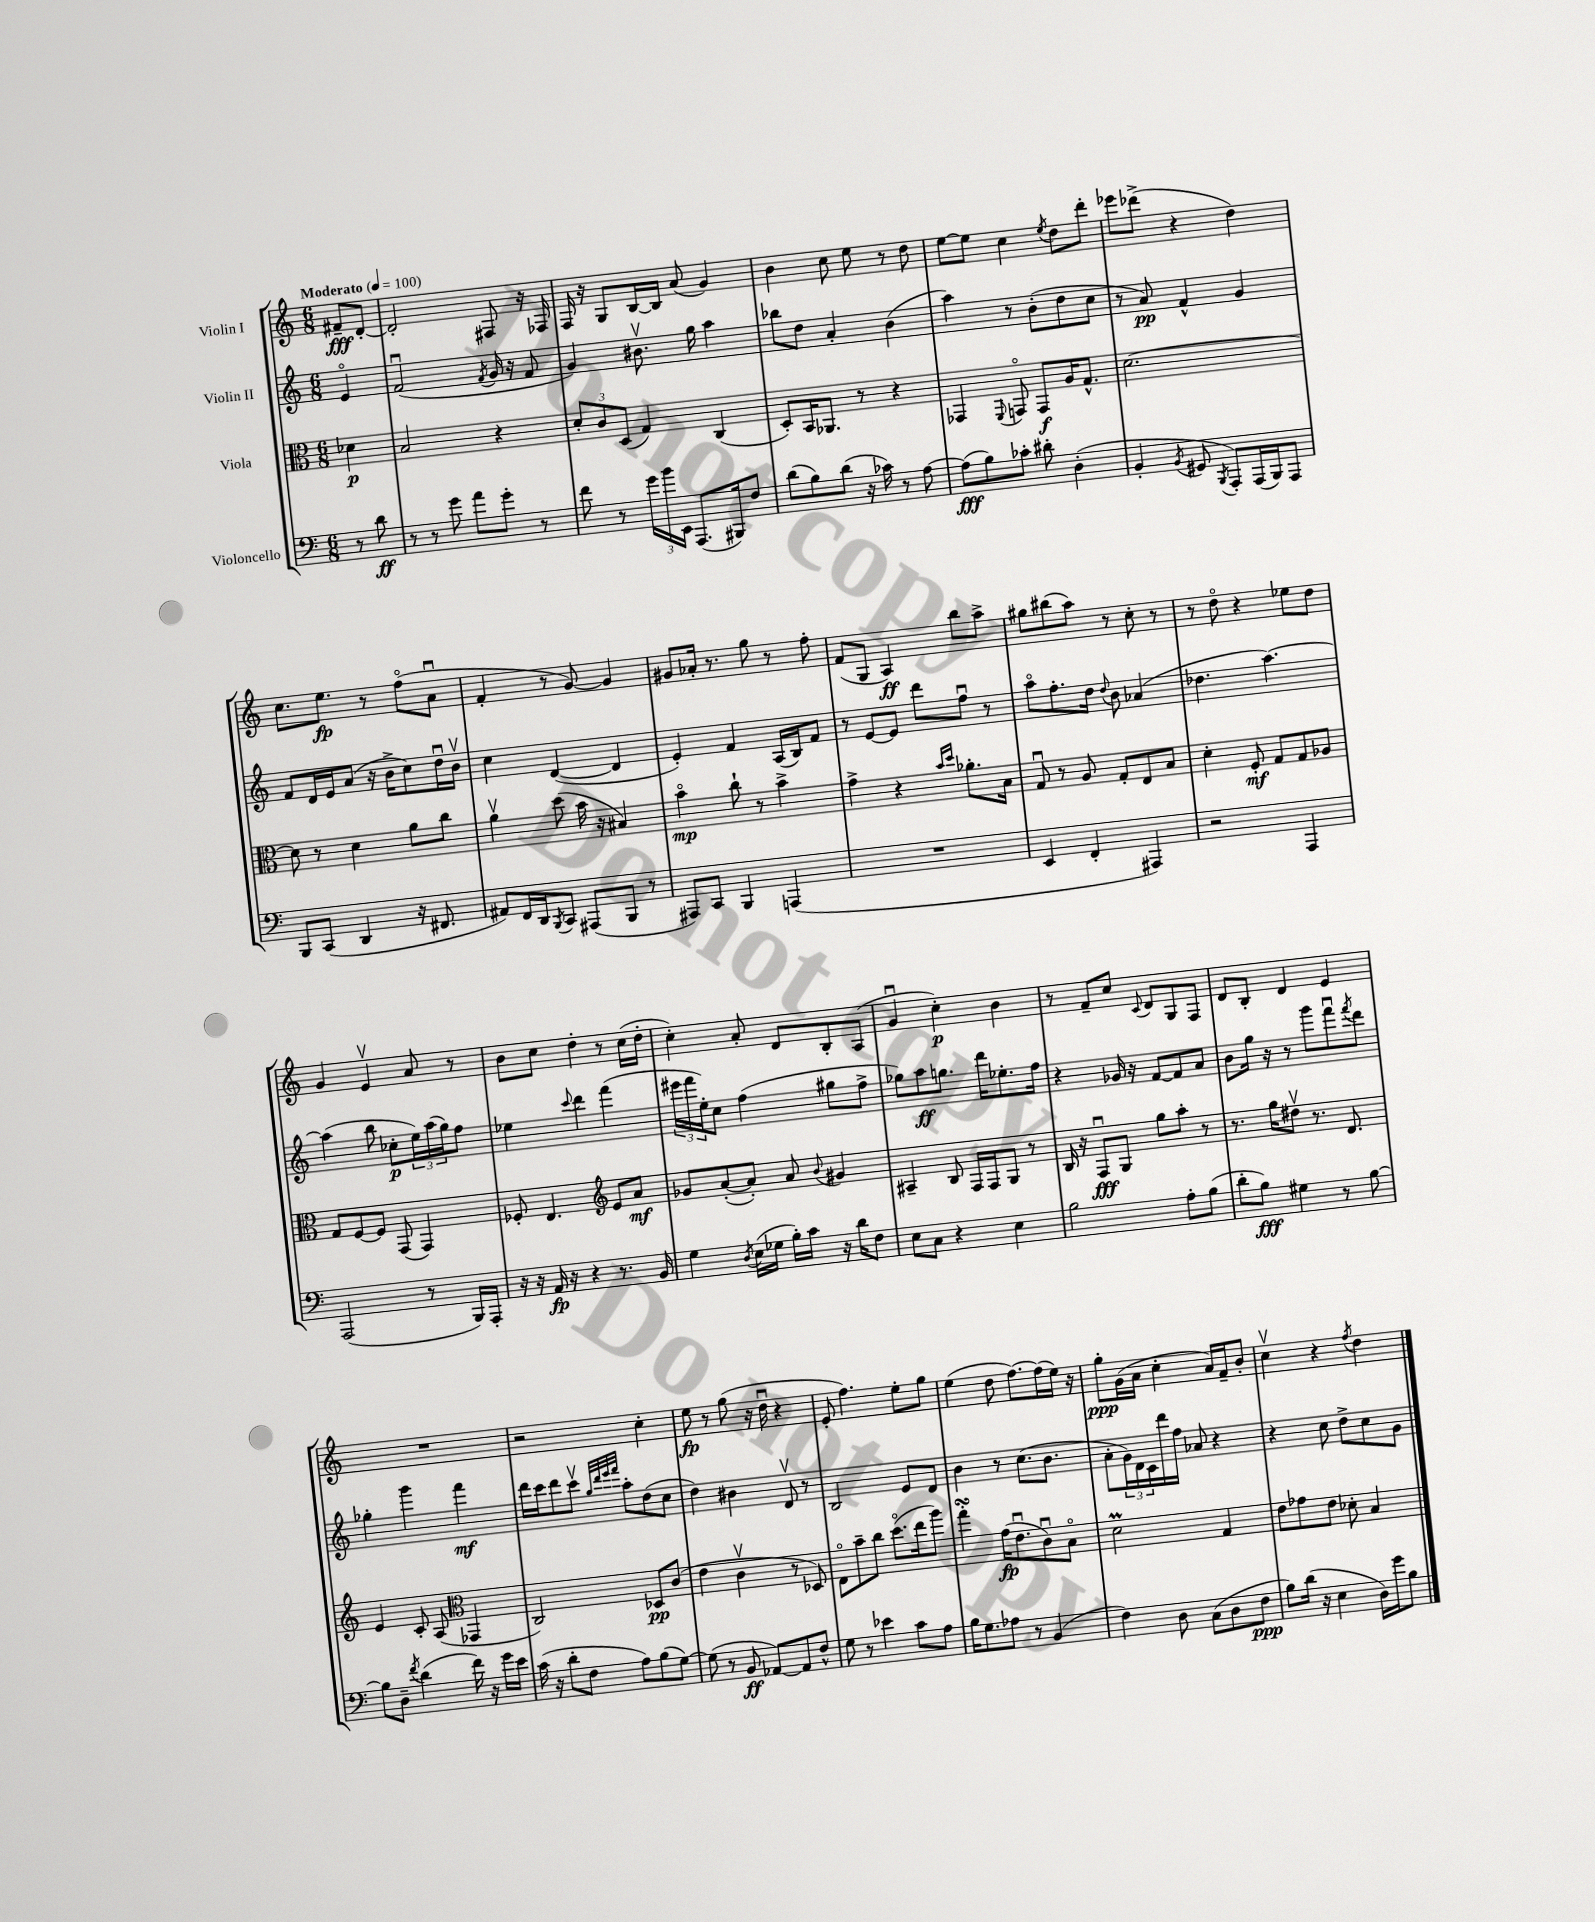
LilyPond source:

<<
\new StaffGroup <<
\new Staff = "s0" \with { instrumentName = "Violin I" } {
    \clef treble \key c \major \numericTimeSignature \time 6/8 \partial 4 \tempo "Moderato" 4 = 100
    fis'8--\fff d'8~-. |
    d'2-. fis8 r16 fes16 |
    f16 r16 g8 b16~ b16 a'8( g'4) |
    b'4 c''8 e''8 r8 d''8 |
    e''8~ e''8 c''4 \acciaccatura { e''8 } d''8 d'''8-. |
    ees'''8 des'''8->( r4 d''4) |
    c''8. e''8.\fp r8 f''8\flageolet( a'8\downbow |
    f'4-. r8 g'8~) g'4 |
    gis'8 aes'16-. r8. g''8 r8 f''8-. |
    f'8( g8 a4\ff) b''8 a''8-> |
    gis''8 bis''8( a''8) r8 c''8-. r8 |
    r8 d''8\flageolet r4 ees''8 d''8 |
    g'4 e'4\upbow a'8 r8 |
    b'8 c''8 d''4-. r8 c''16( d''16-. |
    c''4-.) a'8-. d'8 b8-. a8( |
    g'4\downbow c''4-.\p) b'4 |
    r8 f'8-- c''8 \appoggiatura { c'8 } d'8 g8 f8 |
    d'8 b8-. d'4 e'4 |
    R2. |
    r2 c''4-. |
    e''8\fp r8 g''8( r16 d''16\downbow r4 |
    e'8-. f''4.) e''8-. g''8 |
    e''4( d''8 f''8.~) f''16( e''16) r16 |
    g''8-.\ppp g'16( a'16 c''4-. a'16) f'16-- b'8-. |
    c''4\upbow r4 \acciaccatura { f''8 } d''4 \bar "|." |
}
\new Staff = "s1" \with { instrumentName = "Violin II" } {
    \clef treble \key c \major \numericTimeSignature \time 6/8 \partial 4
    e'4\flageolet |
    f'2\downbow( \acciaccatura { f'8 } g'16 r16 f'8 |
    g'4) bis'8.\upbow g''16 a''4 |
    bes''8 d''8 a'4-. b'4( |
    a''4) r8 b'8-.( d''8 c''8 |
    r8 a'8\pp) f'4-^ g'4 |
    f'8 d'16 e'16 a'8( r16 b'16-> c''8) d''16\downbow b'16\upbow |
    c''4 d'4~( d'4 |
    e'4-.) f'4 a16( b16) f'8 |
    r8 e'8~ e'8 d'''8 f''8\downbow r8 |
    a''8\flageolet f''8.-. d''16 \appoggiatura { d''8 } b'8 aes'4( |
    des''4. a''4.~) |
    a''4( b''8 ces''8-.\p \tuplet 3/2 { e''16) a''16( g''16) } f''8 |
    ees''4 \appoggiatura { c'''8 } d'''4 f'''4( |
    \tuplet 3/2 { eis'''16 f'''16 e''16-.) } c''8 f''4( gis''8 f''8-> |
    ges''8) a''8\ff g''8. d'''16 ees''8.-. f''16 |
    r4 ges'16 r16 f'8~ f'8 a'8 |
    b'8 g''16 r16 r8 g'''8 f'''8\downbow \acciaccatura { f'''8 } d'''8 |
    ges''4-. g'''4 f'''4\mf |
    d'''16 c'''16 d'''8 c'''8\upbow \grace { g''32 d'''32 e'''32 f'''32 } a''8-. d''8( c''8 |
    d''4) bis'4 d'8\upbow r8 |
    b2 e'8 d'8 |
    b'4 r8 c''8.( b'8. |
    a'8-. \tuplet 3/2 { g'16) d'16 c'16 } d'''16 f''16 aes'8 r4 |
    r4 c''8 d''8-> c''8 g'8 \bar "|." |
}
\new Staff = "s2" \with { instrumentName = "Viola" } {
    \clef alto \key c \major \numericTimeSignature \time 6/8 \partial 4
    des'4\p |
    b2 r4 |
    \tuplet 3/2 { d'8-. c'8 d8( } g4) c4( |
    d8-.) b,16 aes,8. r8 r4 |
    ges,4 \appoggiatura { f,8 } g,8\flageolet g,8\f a16 g8.-^ |
    d'2.~ |
    d'8 r8 d'4 a'8 c''8 |
    a'4\upbow d''8( b'16 r16 bis4) |
    b'4\flageolet\mp c''8-! r8 b'4-> |
    g'4-> r4 \grace { b'16 d''16 } aes'8.-. b16 |
    g8\downbow r8 a8 g8-. e8 b8 |
    d'4-. f8-.\mf g8 g8 aes8 |
    g8 f8~ f8 g,8( g,4) |
    fes8-. e4. \clef treble e'8 a'8\mf |
    ges'8 a'8~-.( a'8-.) a'8 \appoggiatura { b'8 } gis'4 |
    ais4-- b8 f16 f16 g8 r8 |
    b16 r16 f8\downbow\fff g8 g''8 a''8-. r8 |
    r8. g''16 dis''8\upbow r8. d'8. |
    e'4 c'8-. a8( \clef alto ges,4 |
    c2) des8\pp c'8( |
    e'4 c'4\upbow r8 des8) |
    e8\flageolet b'8-- c''8 d''8.\flageolet( e''16 a''8) |
    g''4-.\turn g'16\fp( e'8.\downbow c'8\downbow) b8\flageolet |
    d'2\prall g4 |
    e'8 ges'8 e'8 des'8-. b4 \bar "|." |
}
\new Staff = "s3" \with { instrumentName = "Violoncello" } {
    \clef bass \key c \major \numericTimeSignature \time 6/8 \partial 4
    r8 d'8\ff |
    r8 r8 g'8 a'8 g'8-. r8 |
    f'8 r8 \tuplet 3/2 { g'16 b'16 e,16 } a,,8.( bis,,16) f8 |
    d'8( b8) d'8( r16 ces'16) r8 a8~ |
    a8\fff( b8) ces'8-. dis'8-. d4-.( |
    b,4-. \acciaccatura { b,8 } gis,8 \acciaccatura { b,,8 } a,,8-.) a,,16( b,,16) a,,8 |
    b,,8 c,8( d,4 r16 fis,8. |
    ais,8) f,16 d,16 \acciaccatura { b,,8 } c,8 ais,,8( b,,8 r8 |
    ais,,8) c,8 b,,4 a,,4( |
    R2. |
    e,4 f,4-. ais,,4) |
    r2 a,,4 |
    a,,2( r8 b,,16) a,,16-. |
    r16 r16 a,16\fp r16 r4 r8. b,16 |
    g4 \acciaccatura { d8 } e16( ges16 b16-.) c'16 r16 d'16 f8 |
    e8 c8 r4 e4 |
    b2 a8-. b8( |
    d'8-. b8\fff) gis4 r8 b8~ |
    b8 d8-- \acciaccatura { f'8 } d'4( f'16) r16 g'16 e'16 |
    c'16( r16 d'8-. f8 a8) b8( g8~) |
    g8( r8 b,8\ff aes,8~) aes,8 f8-^ |
    g8 r8 ees'4 c'8 a8 |
    b16 g8. aes8 r8 b,4( |
    f4) d8 c8( d8 f8\ppp |
    b8) d'16( r16 e4 d16) g'16 b8 \bar "|." |
}
>>
>>
\layout { \context { \Score \remove "Bar_number_engraver" } }
